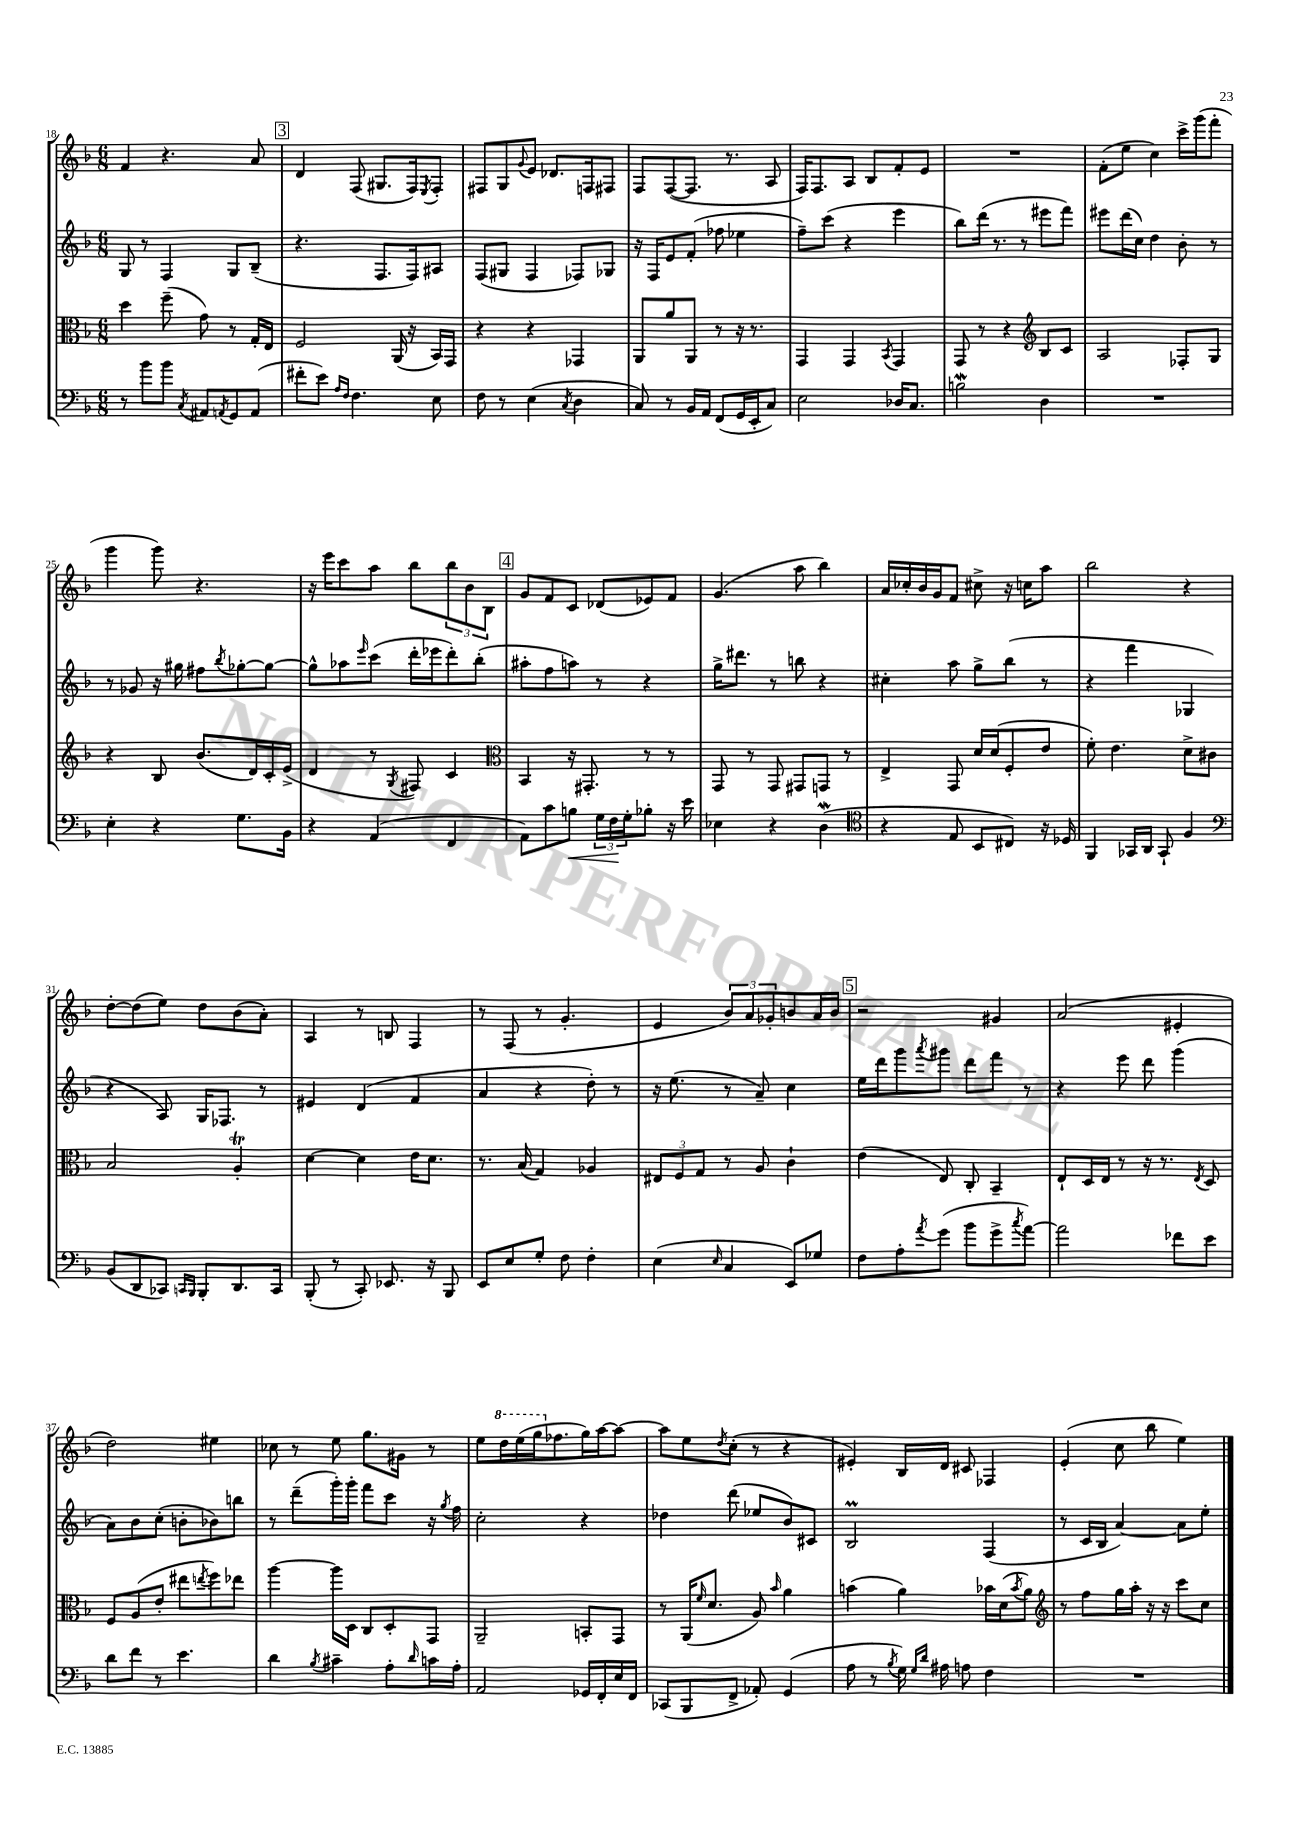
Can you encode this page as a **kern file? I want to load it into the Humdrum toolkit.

**kern	**kern	**kern	**kern
*staff4	*staff3	*staff2	*staff1
*clefF4	*clefC3	*clefG2	*clefG2
*k[b-]	*k[b-]	*k[b-]	*k[b-]
*M6/8	*M6/8	*M6/8	*M6/8
8r	4dd\	8G/	4f/
8b-\L	.	8r	.
8b-\J	(8ff~\	4F/	4.r
8qC/	.	.	.
8AA#/L	8g\)	.	.
8qAA/	.	.	.
8GG/	8r	8G/L	.
(8AA/J	16G'/LL	(8B-~/J	8a/
.	16E/JJ	.	.
=	=	=	=
8f#'\L	2F/	4.r	4d/
8e\J)	.	.	.
16qqA/LL	.	.	.
16qqF/JJ	.	.	.
4.F\	.	.	(8F/
.	.	8.F/L	8.G#/L
.	(16AA/	.	.
.	16r	16F/k)	16F/k)
.	.	.	8qE/
8E\	16BB-/LL)	8A#/J	8F'/J
.	16GG/JJ	.	.
=	=	=	=
8F\	4r	(8F/L	8F#/L
8r	.	8G#/J	8G/
.	.	.	8qqg/
(4E\	4r	4F/	8e/J
.	.	.	8.d-/L
8qC/	.	.	.
4D\	4GG-/	8F-/L)	.
.	.	.	16F/k
.	.	8G-/J	8F#/J
=	=	=	=
8C/)	8AA/L	16r	8F/L
.	.	16F/LK	.
8r	8a/	8e/	([8F/
16BB-/LL	8AA/J	(8f'/J	8.F/]J
16AA/JJ	.	.	.
(8FF/L	8r	8ff-\	.
.	.	.	8.r
16GG/L	16r	4ee-\	.
16EE'/J	8.r	.	.
8C/J)	.	.	8A/
=	=	=	=
2E\	4GG/	8ff~\L)	16F/LK)
.	.	.	8.F/
.	.	(8ccc\J	.
.	4GG/	4r	8A/J
.	.	.	8B-/L
.	8qBB-/	.	.
16D-/LK	4GG/	4eee\	8f'/
8.C/J	.	.	.
.	.	.	8e/J
=	=	=	=
2B\	8GG/	8bb-\L)	2.r
.	8r	(16ddd\Jk	.
.	.	8.r	.
.	4r	.	.
.	.	8r	.
*	*clefG2	*	*
4D\	8B-/L	8eee#\L	.
.	8c/J	8fff\J)	.
=	=	=	=
2.r	2A/	8eee#\L	(8f'\L
.	.	(16ddd\L	8ee\J
.	.	16cc\JJ)	.
.	.	4dd\	4cc\)
.	8F-'/L	8b-'\	16ccc^\LL
.	.	.	(16ggg\J
.	8G/J	8r	8fff'\J
=	=	=	=
4E'\	4r	8r	4ggg\
.	.	8g-/	.
4r	8B-/	16r	8ggg\)
.	.	16gg#\	.
.	(8.b-/L	8ff#\L	4.r
.	.	8qbb-/	.
8.G\L	.	[8gg-'\	.
.	16d/L)	.	.
.	16c'/	8gg-\_J	.
16BB-\Jk	(16e^/JJ	.	.
=	=	=	=
4r	4d/	8gg-^^\]L	16r
.	.	.	16eee\LK
.	.	8aa-\	8ccc\
.	.	16qqeee/	.
(4AA/	8r	(8ccc\J	8aa\J
.	8qG/	.	.
.	8F#/)	16ddd'\LL	8bb-\L
.	.	16eee-\J	.
4FF/	4c/	8ddd'\)	12bb-\
.	.	.	12b-\
.	.	(8bb-'\J	.
.	.	.	12B-\J
=	=	=	=
*	*clefC3	*	*
8AA\L)	4BB-/	8aa#'\L	8g/L
8c\	.	8ff\	8f/
8B\J	16r	8aa\J)	8c/J
.	8.GG#'/	.	.
24G\LL	.	8r	(8d-/L
24F\	.	.	.
24G'\J	.	.	.
8B-'\J	8r	4r	8e-/)
16r	8r	.	8f/J
16e\	.	.	.
=	=	=	=
4E-\	8GG/	16gg^\LK	(4.g/
.	.	8.ddd#\J	.
.	8r	.	.
4r	8GG/	8r	.
.	8GG#/L	8bb\	8aa\
(4D\	8GG/J	4r	4bb-\)
.	8r	.	.
=	=	=	=
*clefC4	*	*	*
4r	4E^/	4cc#'\	16a/LL
.	.	.	16cc-'/
.	.	.	16b-/
.	.	.	16g/J
8E/	8GG/	8aa\	8f/J
8BB-/L	16d/LL	8gg^\L	8cc#^\
.	(16d/J	.	.
8C#/J)	8F'/	(8bb-\J	16r
.	.	.	16cc\LK
16r	8e/J	8r	8aa\J
16D-/	.	.	.
=	=	=	=
4FF/	8f'\)	4r	2bb-\
.	4.e\	.	.
16GG-/LL	.	4fff\	.
16AA/JJ	.	.	.
8GG-`/	.	.	.
4F/	8d^\L	4G-/	4r
.	8c#\J	.	.
=	=	=	=
*clefF4	*	*	*
(8BB-/L	2B-/	4r	[8dd'\L
8DD/	.	.	(8dd\]
8CC-/J)	.	8A/)	8ee\J)
16qqCC/LL	.	.	.
16qqBBB-/JJ	.	.	.
8BBB-'/L	.	16G/LK	8dd\L
.	.	8.F-/J	.
8.DD/	4A'/	.	(8b-\
.	.	8r	8a'\J)
16CC/Jk	.	.	.
=	=	=	=
(8BBB-'/	[4d\	4e#/	4A/
8r	.	.	.
8CC'/)	4d\]	(4d/	8r
8.EE-/	.	.	8B/
.	16e\LK	4f/	4F/
16r	8.d\J	.	.
8BBB-/	.	.	.
=	=	=	=
8EE/L	8.r	4a/	8r
8E/	.	.	(8F/
.	(16B-/	.	.
8G'/J	4G/)	4r	8r
8F\	.	.	4.g'/
4F'\	4A-/	8dd'\)	.
.	.	8r	.
=	=	=	=
(4E\	12E#/L	16r	4e/
.	.	(8.ee\	.
.	12F/	.	.
.	12G/J	.	.
16qqE/	.	.	.
4C/	8r	8r	12b-/L)
.	.	.	12a/
.	8A/	8a~/)	.
.	.	.	12g-'/
8EE/L)	4c`\	4cc\	8b/
8G-/J	.	.	16a/L
.	.	.	16b/JJ
=	=	=	=
8F\L	(4e\	16ee\LL	2r
.	.	16ddd\J	.
8A'\	.	8ggg\	.
8qa/	.	8qaaa/	.
(8g\J	8E/)	8ggg#\J	.
8b-\L	8C'/	8ddd\L	.
8g^\	4BB-~/	8fff\J	4g#/
8qcc/	.	.	.
[8a\J)	.	8r	.
=	=	=	=
2a\]	8E`/L	4r	(2a/
.	16D/L	.	.
.	16E/JJ	.	.
.	8r	8eee\	.
.	16r	8ddd\	.
.	8.r	.	.
8f-\L	.	(4ggg\	4e#'/
.	8qE/	.	.
8e\J	8D/	.	.
=	=	=	=
8d\L	8F/L	8a\L)	2dd\)
8f\J	(8A/	8b-\	.
8r	8e'/J	(8cc'\J	.
4.e\	8ee#\L	8b'\L	.
.	8qee/	.	.
.	8ff\)	8b-\)	4ee#\
.	8ee-\J	8bb\J	.
=	=	=	=
4d\	[4aa\	8r	8cc-\
.	.	(8ddd~\L	8r
8qB-/	.	.	.
4c#~\	16aa\]LL	16ggg'\L)	8ee\
.	16D\JJ	16ggg'\JJ	.
.	8C/L	8fff\L	8.gg\L
8A'\L	8D'/	8ccc\J	.
.	.	.	16g#\Jk
16qqd/	.	.	.
16c\L	8GG/J	16r	8r
.	.	8qgg/	.
16A'\JJ	.	16ff\	.
=	=	=	=
2AA/	2AA~/	2cc'\	8ee\L
.	.	.	16ddd\L
.	.	.	(16eee\
.	.	.	16ggg\J
.	.	.	8.ff-\
16GG-/LL	8BB'/L	4r	16gg\L)
16FF'/	.	.	[16aa\J
16E/	8GG/J	.	8aa\_J
16FF/JJ	.	.	.
=	=	=	=
(8CC-/L	8r	4dd-\	8aa\]L
8BBB-/	(16AA/LK	.	8ee\
.	16qqf/	.	.
.	8.d/J	.	.
.	.	.	8qdd/
8FF^/J	.	(8ddd\	(8cc'\J
8AA-'/)	8A/)	8ee-/L	8r
.	16qqb-/	.	.
(4GG/	4a\	8b-/)	4r
.	.	8c#/J	.
=	=	=	=
8A\	(4b\	2B-/	4e#'/)
8r	.	.	.
8qB-/	.	.	.
16G\)	4a\)	.	16B-/LL
16qqG/LL	.	.	.
16qqd/JJ	.	.	.
16A#\	.	.	16d/JJ
8A\	.	.	8c#/
4F\	16b-\LL	(4F/	4F-/
.	(16d\J	.	.
.	8qb-/	.	.
.	8a\J)	.	.
=	=	=	=
*	*clefG2	*	*
2.r	8r	8r	(4e'/
.	8ff\L	16c/LL	.
.	.	16B-/JJ	.
.	16gg\L	[4a/)	8cc\
.	16aa'\JJ	.	.
.	16r	.	8bb-\
.	16r	.	.
.	8ccc\L	8a\]L	4ee\)
.	8cc\J	8ee'\J	.
==	==	==	==
*-	*-	*-	*-
